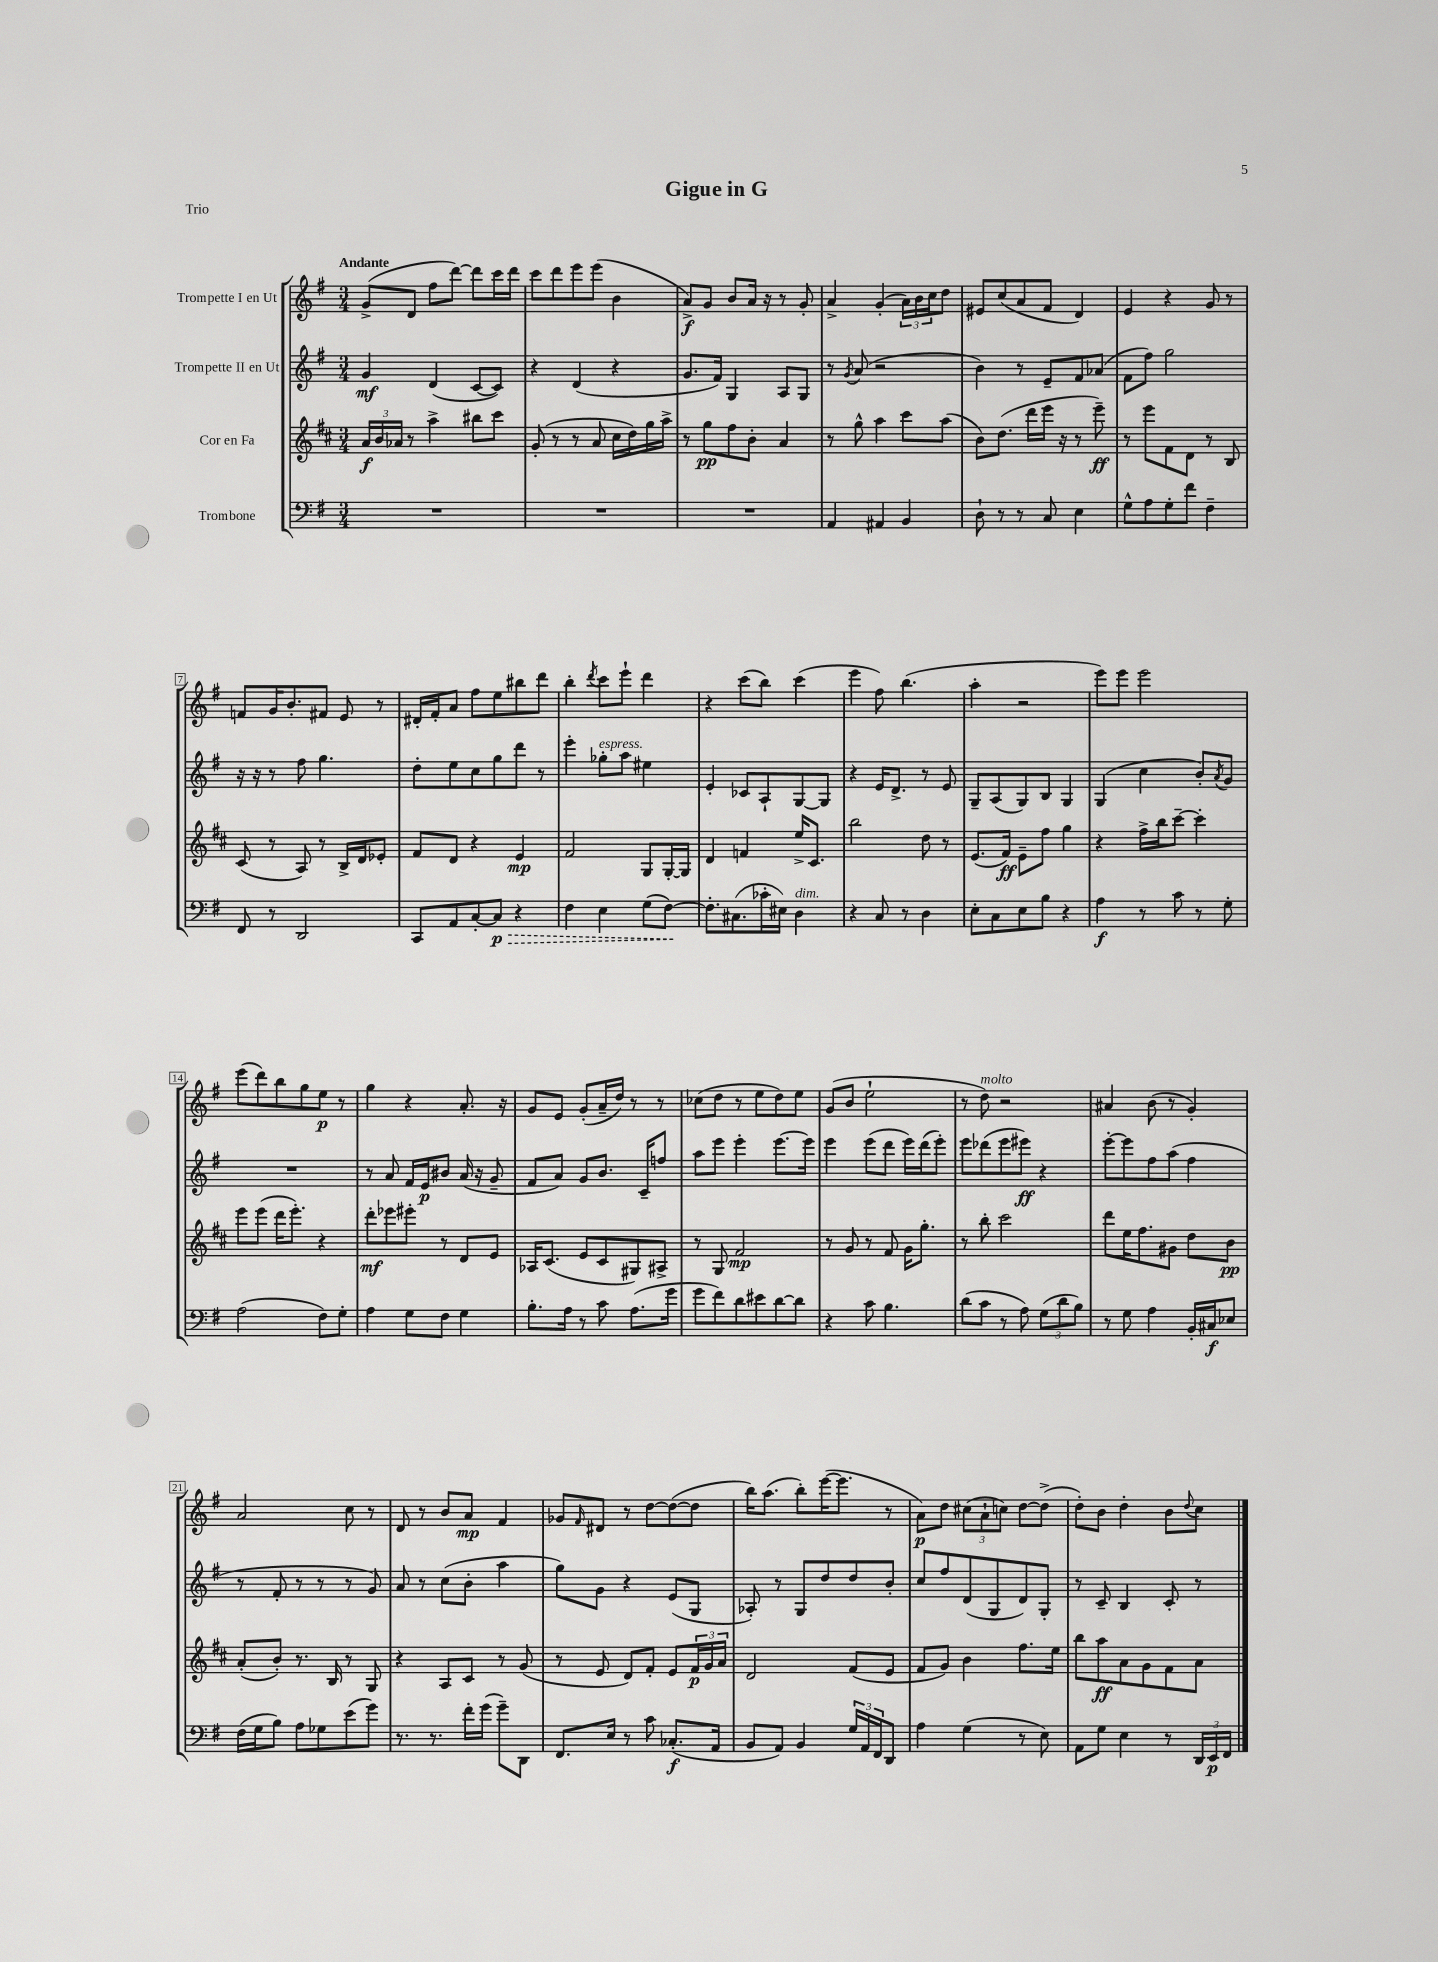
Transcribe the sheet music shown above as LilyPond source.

\header { title = "Gigue in G" piece = "Trio" }
<<
\new StaffGroup <<
\new Staff = "s0" \with { instrumentName = "Trompette I en Ut" } {
    \clef treble \key g \major \numericTimeSignature \time 3/4 \tempo "Andante"
    g'8->( d'8 fis''8 d'''8~) d'''8 c'''16 d'''16 |
    c'''8 d'''8 e'''8 e'''8( b'4 |
    a'8->\f) g'8 b'8 a'16 r16 r8 g'8-. |
    a'4-> g'4-.( \tuplet 3/2 { a'16) b'16 c''16 } d''8 |
    eis'8 c''8( a'8 fis'8 d'4) |
    e'4 r4 g'8 r8 |
    f'8 g'16 b'8.-. fis'8 e'8 r8 |
    dis'16-. fis'16-. a'8 fis''8 e''8 bis''8 d'''8 |
    b''4-. \acciaccatura { d'''8 } c'''8 e'''8-! d'''4 |
    r4 c'''8( b''8) c'''4( |
    e'''4 fis''8) b''4.( |
    a''4-. r2 |
    e'''8) e'''8 e'''2 |
    e'''8( d'''8) b''8 g''8 e''8\p r8 |
    g''4 r4 a'8.-. r16 |
    g'8 e'8 g'8-.( a'16-- d''16) r8 r8 |
    ces''8( d''8 r8 e''8 d''8) e''8 |
    g'8( b'8 e''2-! |
    r8 d''8^\markup { \italic "molto" }) r2 |
    ais'4 b'8( r8 g'4-.) |
    a'2 c''8 r8 |
    d'8 r8 b'8 a'8\mp fis'4 |
    ges'8 \grace { fis'16 } dis'8 r8 d''8~ d''8~( d''8 |
    b''16) a''8.( b''8-.) e'''16~( e'''8. r8 |
    a'8\p) d''8 \tuplet 3/2 { cis''8( a'8-! c''8) } d''8~ d''8->( |
    d''8-.) b'8 d''4-. b'8 \appoggiatura { d''8 } c''8 \bar "|." |
}
\new Staff = "s1" \with { instrumentName = "Trompette II en Ut" } {
    \clef treble \key g \major \numericTimeSignature \time 3/4
    g'4\mf d'4( c'8~ c'8) |
    r4 d'4( r4 |
    g'8. fis'16) g4 a8 g8 |
    r8 \acciaccatura { g'8 } a'8( r2 |
    b'4) r8 e'8-- fis'8 aes'8( |
    fis'8 fis''8) g''2 |
    r16 r16 r8 fis''8 g''4. |
    d''8-. e''8 c''8 g''8 d'''8 r8 |
    e'''4-. ges''8-.^\markup { \italic "espress." } a''8 eis''4 |
    e'4-. ces'8 a8-! g8~ g8 |
    r4 e'16 d'8.-> r8 e'8 |
    g8-- a8( g8) b8 g4 |
    g4( c''4 b'8-.) \acciaccatura { a'8 } g'8 |
    R2. |
    r8 a'8 fis'16 e'16\p bis'8 a'16( r16 g'8-- |
    fis'8 a'8) g'8 b'8. c'16-- f''8 |
    a''8 e'''8 e'''4-. e'''8.~ e'''16 |
    e'''4 e'''8( d'''8 e'''16) d'''16( e'''8-.) |
    e'''8 des'''8( e'''8 eis'''8\ff) r4 |
    e'''8~-. e'''8 fis''8 a''8( fis''4 |
    r8 fis'8-. r8 r8 r8 g'8) |
    a'8 r8 c''8( b'8-. a''4 |
    g''8) g'8 r4 e'8( g8 |
    aes8-.) r8 g8 d''8 d''8 b'8-. |
    c''8 fis''8 d'8( g8 d'8) g8-. |
    r8 c'8-- b4 c'8-. r8 \bar "|." |
}
\new Staff = "s2" \with { instrumentName = "Cor en Fa" } {
    \clef treble \key d \major \numericTimeSignature \time 3/4
    \tuplet 3/2 { a'16\f b'16 aes'16 } r8 a''4-> bis''8 cis'''8 |
    g'8-.( r8 r8 a'8 cis''16 d''16) g''16 a''16-> |
    r8 g''8\pp fis''8 b'8-. a'4 |
    r8 g''8-^ a''4 cis'''8 a''8( |
    b'8) d''8.( d'''16 e'''16 r16 r8 e'''8--\ff) |
    r8 e'''8 fis'8 d'8 r8 b8 |
    cis'8( r8 a8) r8 b16-> d'16 ees'8-. |
    fis'8 d'8 r4 e'4\mp |
    fis'2 g8 g16~-. g16 |
    d'4 f'4 e''16-> cis'8. |
    b''2 d''8 r8 |
    e'8.( fis'16\ff) e'8-- fis''8 g''4 |
    r4 fis''16-> b''16 cis'''8~-- cis'''4-. |
    e'''8 e'''8( d'''16 e'''8.-.) r4 |
    d'''8-.\mf ees'''8 eis'''8-. r8 d'8 e'8 |
    aes16 cis'8.( e'8 cis'8 gis8) ais8-> |
    r8 g8 fis'2\mp |
    r8 g'8 r8 fis'8 g'16 g''8.-. |
    r8 b''8-. cis'''2 |
    d'''8 e''16 fis''8. gis'8 d''8 b'8\pp |
    a'8-.( b'8-.) r8. b16 r8 g8 |
    r4 a8 cis'8 r8 g'8( |
    r8 e'8 d'8) fis'8-. e'8 \tuplet 3/2 { fis'16\p g'16 a'16 } |
    d'2 fis'8( e'8 |
    fis'8 g'8) b'4 fis''8. e''16 |
    b''8 a''8\ff a'8 g'8 fis'8 a'8 \bar "|." |
}
\new Staff = "s3" \with { instrumentName = "Trombone" } {
    \clef bass \key g \major \numericTimeSignature \time 3/4
    R2. |
    R2. |
    R2. |
    a,4 ais,4 b,4 |
    d8-! r8 r8 c8 e4 |
    g8-^ a8 g8-. fis'8 fis4-- |
    fis,8 r8 d,2 |
    c,8 a,8 c8~-. \once \override Hairpin.style = #'dashed-line c8\p\> r4 |
    fis4 e4 g8( fis8~\!) |
    fis8.-. cis8.( ces'16-. eis16) d4^\markup { \italic "dim." } |
    r4 c8 r8 d4 |
    e8-. c8 e8 b8 r4 |
    a4\f r8 c'8 r8 g8-. |
    a2( fis8) g8-. |
    a4 g8 fis8 g4 |
    b8.-. a16 r8 c'8 a8.( g'16 |
    g'8 fis'8) d'8 eis'8 d'8~ d'8 |
    r4 c'8 b4. |
    d'8( c'8 r8 a8) \tuplet 3/2 { g8( d'8 b8) } |
    r8 g8 a4 b,16-. cis16\f ees8 |
    fis16( g16 b8) a8 ges8 e'8( g'8) |
    r8. r8. fis'16-. g'16( g'8--) d,8 |
    fis,8. e16 r8 c'8 ces8.-.\f( a,16 |
    b,8 a,8) b,4 \tuplet 3/2 { g16 a,16 fis,16 } d,8 |
    a4 g4( r8 e8) |
    a,8 g8 e4 r8 \tuplet 3/2 { d,16 e,16\p fis,16 } \bar "|." |
}
>>
>>
\layout { \context { \Score \override BarNumber.stencil = #(make-stencil-boxer 0.1 0.3 ly:text-interface::print) } }
